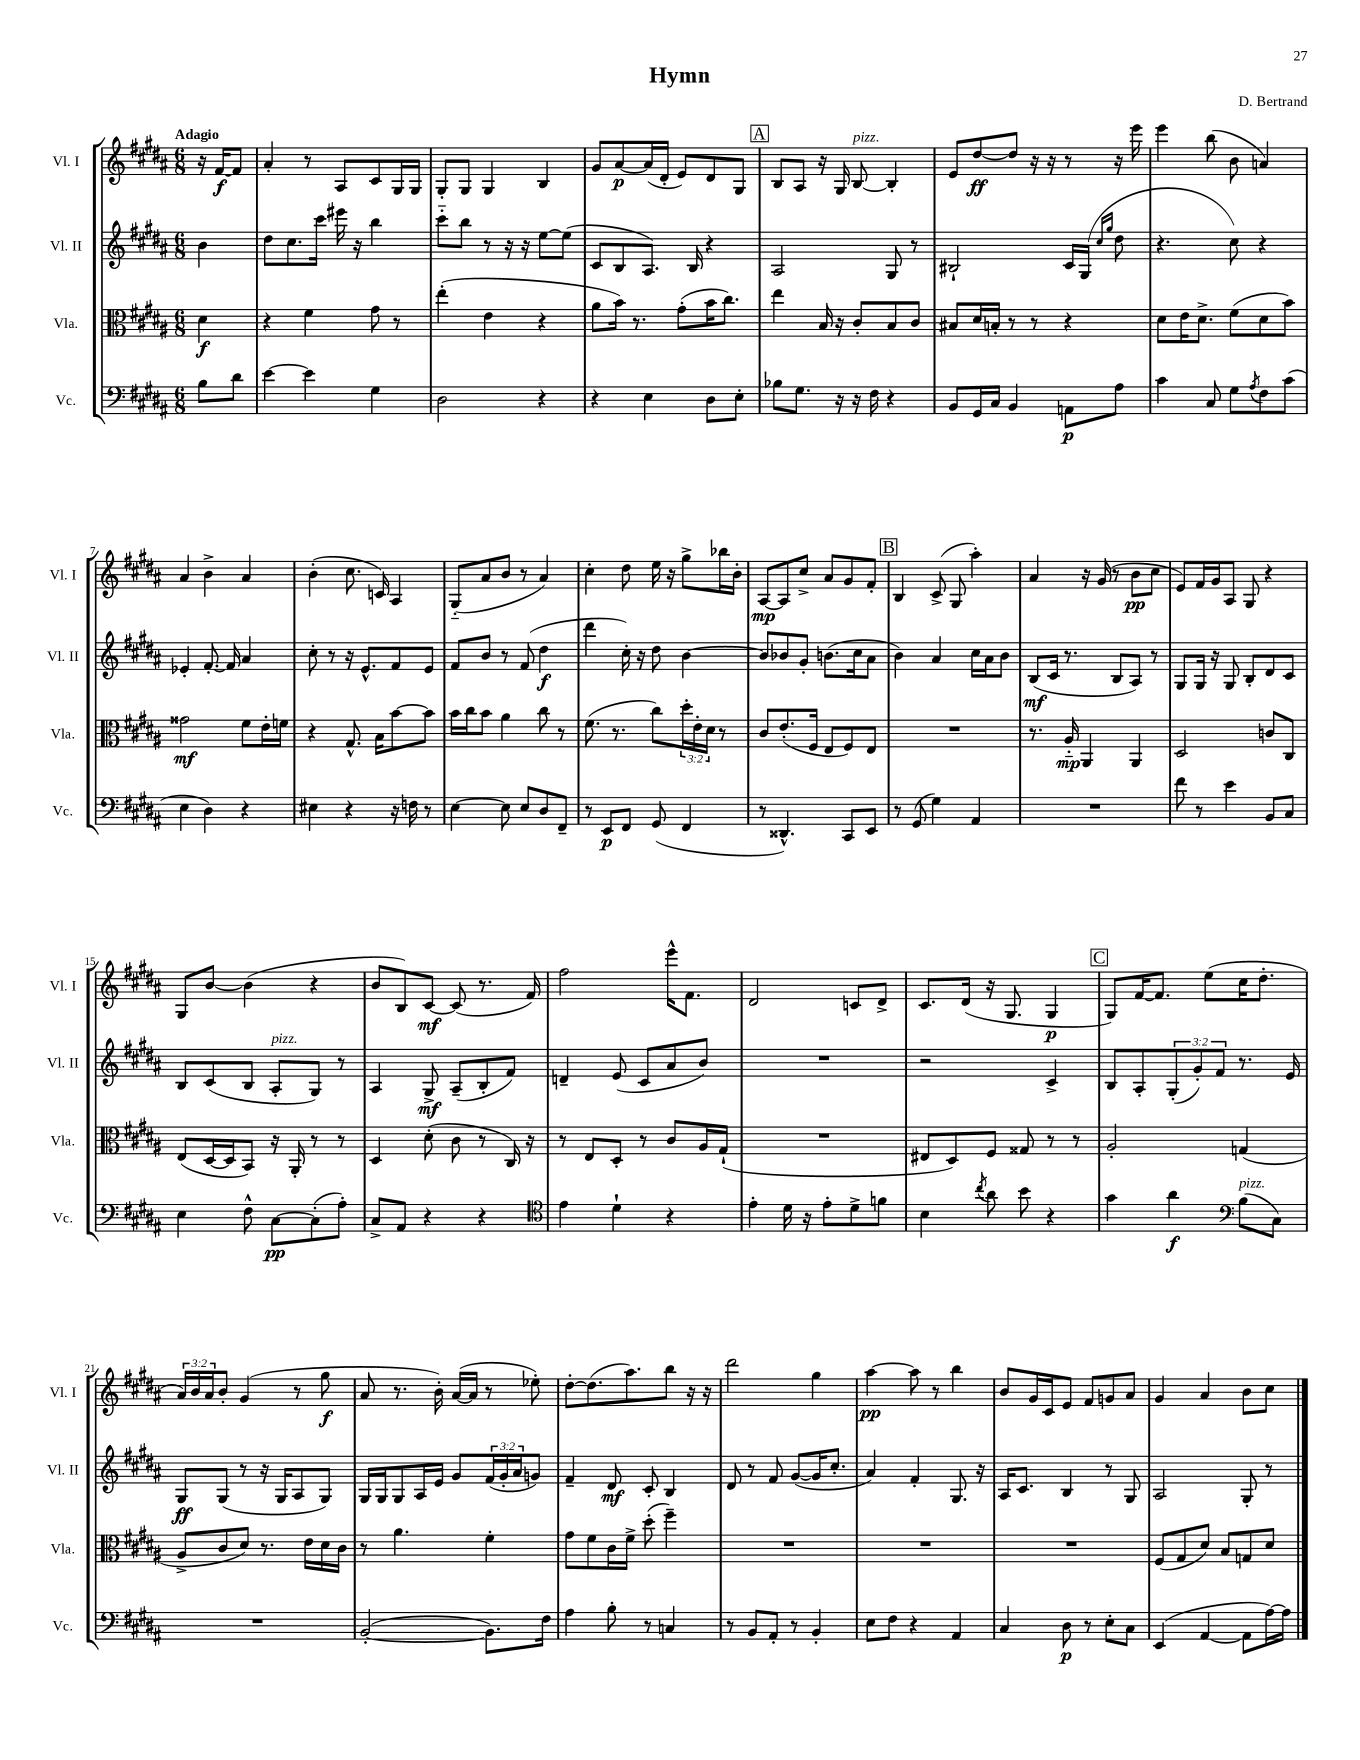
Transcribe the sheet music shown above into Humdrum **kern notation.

**kern	**kern	**kern	**kern
*staff4	*staff3	*staff2	*staff1
*clefF4	*clefC3	*clefG2	*clefG2
*k[f#c#g#d#a#]	*k[f#c#g#d#a#]	*k[f#c#g#d#a#]	*k[f#c#g#d#a#]
*M6/8	*M6/8	*M6/8	*M6/8
8B\L	4d#\	4b\	16r
.	.	.	[16f#/LK
8d#\J	.	.	8f#/]J
=	=	=	=
[4e\	4r	8dd#\L	4a#'/
.	.	8.cc#\	.
4e\]	4f#\	.	8r
.	.	16ccc#\Jk	.
.	.	16eee#\	8A#/L
.	.	16r	.
4G#\	8g#\	4bb\	8c#/
.	8r	.	16G#/L
.	.	.	16G#/JJ
=	=	=	=
2D#\	(4ee'\	8ccc#'~\L	8G#'/L
.	.	8bb\J	8G#/J
.	4e\	8r	4G#/
.	.	16r	.
.	.	16r	.
4r	4r	[8ee\L	4B/
.	.	(8ee\]J	.
=	=	=	=
4r	8a#\L	8c#/L	8g#/L
.	16b\Jk)	8B/	[8a#/
.	8.r	.	.
4E\	.	8.A#/J)	(16a#/]L
.	.	.	16d#'/JJ
.	(8g#'\L	.	8e/L)
.	.	16B/	.
8D#\L	16b\K	4r	8d#/
.	8.cc#\J)	.	.
8E'\J	.	.	8G#/J
=	=	=	=
8B-\L	4ee\	2A#/	8B/L
8.G#\J	.	.	8A#/J
.	16B/	.	16r
16r	16r	.	16G#/
16r	8c#'/L	.	[8B/
16F#\	.	.	.
4r	8B/	8G#/	4B'/]
.	8c#/J	8r	.
=	=	=	=
8BB/L	8B#/L	2B#`/	8e/L
16GG#/L	16d#/L	.	[8dd#/
16C#/JJ	16B'/JJ	.	.
4BB/	8r	.	8dd#/]J
.	8r	.	16r
.	.	.	16r
8AA\L	4r	16c#/LL	8r
.	.	(16G#/JJ	.
.	.	16qqcc#/LL	.
.	.	16qqgg#/JJ	.
8A#\J	.	8dd#\	16r
.	.	.	16eee\
=	=	=	=
4c#\	8d#\L	4.r	4eee\
.	16e\K	.	.
.	8.d#^\J	.	.
8C#/	.	.	(8bb\
8G#\L	(8f#\L	8cc#\)	8b\
8qA#/	.	.	.
8F#\	8d#\	4r	4a/)
(8c#\J	8b\J)	.	.
=	=	=	=
4E\	2g##\	4e-'/	4a#/
4D#\)	.	[8.f#'/	4b^\
.	.	16f#/]	.
4r	8f#\L	4a#/	4a#/
.	16e'\L	.	.
.	16f\JJ	.	.
=	=	=	=
4E#\	4r	8cc#'\	(4b'\
.	.	8r	.
4r	8.G#^^/	16r	8.cc#\
.	.	8.e^^/L	.
.	16B\LK	.	16c/)
16r	[8b\	8f#/	4A#/
16F\	.	.	.
8r	8b\]J	8e/J	.
=	=	=	=
[4E\	16b\LL	8f#/L	(8G#'~/L
.	16cc#\J	.	.
.	8b\J	8b/J	8a#/
8E\]	4a#\	8r	8b/J
8E/L	.	(8f#/	8r
8D#/	8cc#\	4dd#\	4a#/)
8FF#~/J	8r	.	.
=	=	=	=
8r	(8.f#\	4ddd#\	4cc#'\
8EE/L	.	.	.
.	8.r	.	.
8FF#/J	.	16cc#'\)	8dd#\
.	.	16r	.
(8GG#/	8cc#\L)	8dd#\	16ee\
.	.	.	16r
4FF#/	24dd#'\L	[4b\	8gg#^\L
.	24e'\	.	.
.	24d#\JJ	.	.
.	8r	.	16bb-\L
.	.	.	16b'\JJ
=	=	=	=
8r	8c#/L	8b/]L	[8A#/L
4.DD##^^/)	(8.e'/	8b-/	8A#/]
.	.	8g#'/J	8cc#^/J
.	16F#/Jk	.	.
.	8E/L	(8.b\L	8a#/L
8CC#/L	8F#/)	.	8g#/
.	.	16cc#\k	.
8EE/J	8E/J	8a#\J	8f#'/J
=	=	=	=
8r	2.r	4b\)	4B/
(8GG#/	.	.	.
4G#\)	.	4a#/	(8c#^/
.	.	.	8G#/
4AA#/	.	16cc#\LL	4aa#'\)
.	.	16a#\J	.
.	.	8b\J	.
=	=	=	=
2.r	8.r	(8B/L	4a#/
.	.	16c#/Jk	.
.	16A#'~/	8.r	.
.	4AA#/	.	16r
.	.	.	(16g#/
.	.	8B/L	8r
.	4AA#/	8A#/J)	8b\L
.	.	8r	8cc#\J
=	=	=	=
8f#\	2D#/	8G#/L	8e/L)
8r	.	16G#/Jk	16f#/L
.	.	16r	16g#/J
4e\	.	8G#/	8A#/J
.	.	8B'/L	8G#/
8BB/L	8c/L	8d#/	4r
8C#/J	8C#/J	8c#/J	.
=	=	=	=
4E\	(8E/L	8B/L	8G#/L
.	[16D#/L	(8c#/	[8b/J
.	16D#/]J	.	.
8F#^^\	8BB/J)	8B/J	(4b\]
[8C#\L	16r	8A#'/L	.
.	16AA#'/	.	.
(8C#'\]	8r	8G#/J)	4r
8A#'\J)	8r	8r	.
=	=	=	=
8C#^/L	4D#/	4A#/	8b/L
8AA#/J	.	.	8B/)
4r	(8d#'\	8G#^/	[8c#/J
.	8c#\	(8A#~/L	(8c#/]
4r	8r	8B'/	8.r
.	16C#/)	8f#/J)	.
.	16r	.	16f#/)
=	=	=	=
*clefC4	*	*	*
4e\	8r	4d~/	2ff#\
.	8E/L	.	.
4d#`\	8D#'/J	(8e/	.
.	8r	8c#/L	.
4r	8c#/L	8a#/	16eee^^\LK
.	.	.	8.f#\J
.	16A#/L	8b/J)	.
.	(16G#`/JJ	.	.
=	=	=	=
4e'\	2.r	2.r	2d#/
16d#\	.	.	.
16r	.	.	.
8e'\L	.	.	.
8d#^\	.	.	8c/L
8f\J	.	.	8d#^/J
=	=	=	=
4B\	8E#/L	2r	8.c#/L
.	8D#/)	.	.
.	.	.	(16d#/Jk
8qcc#/	.	.	.
8a#\	8F#/J	.	16r
.	.	.	8.G#/
8b\	8G##/	.	.
4r	8r	4c#^/	4G#/
.	8r	.	.
=	=	=	=
4g#\	2A#'/	8B/L	8G#/L)
.	.	8A#'/	[16f#/K
.	.	.	8.f#/]J
4a#\	.	(12G#'/	.
.	.	12g#'/)	.
.	.	.	(8ee\L
.	.	12f#/J	.
*clefF4	*	*	*
(8B\L	(4G/	8.r	16cc#\K
.	.	.	8.dd#'\J
8C#\J)	.	.	.
.	.	16e/	.
=	=	=	=
2.r	8A#^/L	8G#/L	24a#/LL)
.	.	.	24b/
.	.	.	24a#/J
.	8c#/	(8G#/J	8b'/J
.	8d#/J)	8r	(4g#/
.	8.r	16r	.
.	.	16G#/LK	.
.	.	8A#/	8r
.	16e\LL	.	.
.	16d#\	8G#/J)	8gg#\
.	16c#\JJ	.	.
=	=	=	=
([2BB'/	8r	16G#/LL	8a#/
.	.	16G#/J	.
.	4.a#\	8G#/	8.r
.	.	16A#/L	.
.	.	16e/JJ	16b'\)
.	.	8g#/L	([16a#/LL
.	.	.	16a#/]JJ
8.BB\]L)	4f#'\	(24f#/L	8r
.	.	24g#'/	.
.	.	24a#/J	.
.	.	8g/J)	8ee-'\)
16F#\Jk	.	.	.
=	=	=	=
4A#\	8g#\L	4f#~/	[8dd#'\L
.	8f#\	.	(8.dd#\]
8B'\	16c#\L	8d#/	.
.	16f#^\JJ	.	8.aa#\)
8r	(8dd#'\	8c#'/	.
4C/	4ff#~\)	4B/	8bb\J
.	.	.	16r
.	.	.	16r
=	=	=	=
8r	2.r	8d#/	2ddd#\
8BB/L	.	8r	.
8AA#'/J	.	8f#/	.
8r	.	([8g#/L	.
4BB'/	.	16g#/]K	4gg#\
.	.	8.cc#'/J	.
=	=	=	=
8E\L	2.r	4a#/)	[4aa#\
8F#\J	.	.	.
4r	.	4f#'/	8aa#\]
.	.	.	8r
4AA#/	.	8.G#/	4bb\
.	.	16r	.
=	=	=	=
4C#/	2.r	16A#/LK	8b/L
.	.	8.c#/J	.
.	.	.	16g#/L
.	.	.	16c#/J
8D#\	.	4B/	8e/J
8r	.	.	8f#/L
8E'\L	.	8r	8g/
8C#\J	.	8G#/	8a#/J
=	=	=	=
(4EE/	(8F#/L	2A#/	4g#/
.	8G#/	.	.
[4AA#/	8d#/J)	.	4a#/
.	8B/L	.	.
8AA#\]L	8G/	8G#'/	8b\L
[16A#\L)	8d#/J	8r	8cc#\J
16A#\]JJ	.	.	.
==	==	==	==
*-	*-	*-	*-
